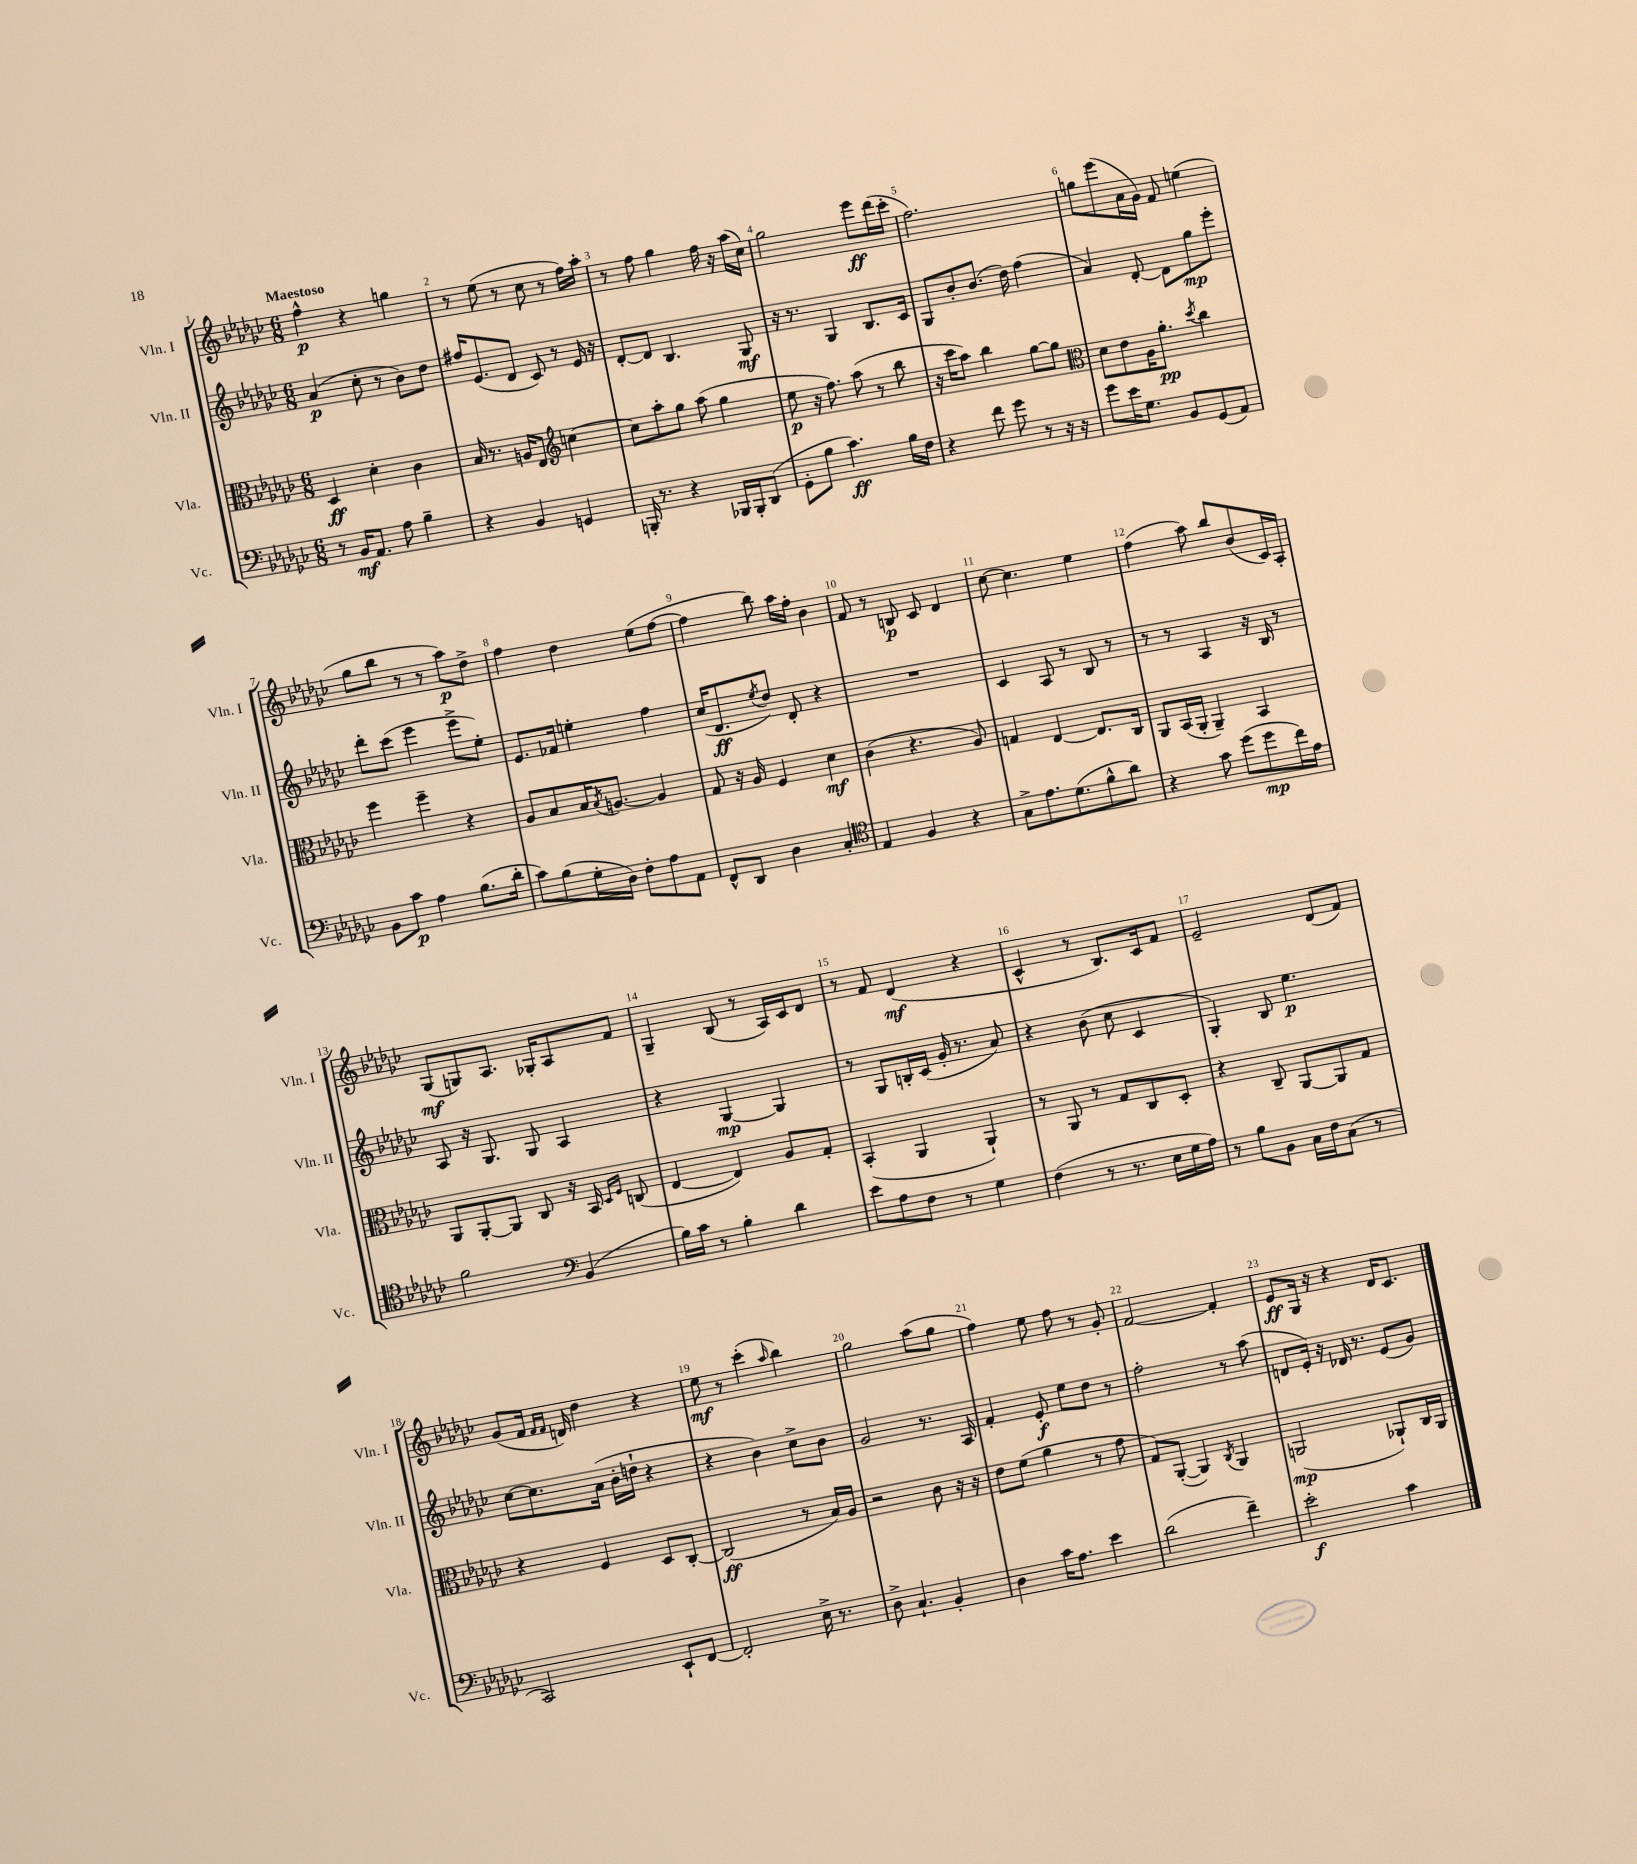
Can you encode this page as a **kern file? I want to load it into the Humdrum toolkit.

**kern	**kern	**kern	**kern
*staff4	*staff3	*staff2	*staff1
*clefF4	*clefC3	*clefG2	*clefG2
*k[b-e-a-d-g-c-]	*k[b-e-a-d-g-c-]	*k[b-e-a-d-g-c-]	*k[b-e-a-d-g-c-]
*M6/8	*M6/8	*M6/8	*M6/8
8r	4D-	(4a-	4ff^^
16BB-	.	.	.
8.AA-	.	.	.
.	4d-'	8cc-'	4r
8A-	.	8r	.
4B-~	4c-	8b-)	4gg
.	.	8dd-	.
=	=	=	=
4r	16B-	16ff#	8r
.	8.r	(8.e-	.
.	.	.	(8ee-
4BB-	16A	8d-	8r
.	8.E-	.	.
.	.	8c-)	8cc-
*	*clefG2	*	*
4GG	[4cc	8r	8r
.	.	16e-	16ff)
.	.	16r	16aa-'
=	=	=	=
16BBB'	8cc]	[8d-'	8r
8.r	.	.	.
.	8aa-'	8d-]	8ff
4r	8gg-	4.B-	4gg-
.	(8aa-	.	.
16BBB-	4gg-	.	16ff
16BBB-'	.	.	16r
(8DD-	.	8G-	(16aa-
.	.	.	16cc-)
=	=	=	=
8GG-'	8ee-	16r	2gg-
.	.	8.r	.
8B-	16r	.	.
.	8.ff)	.	.
4.c-)	.	4G-	.
.	(8aa-	.	.
.	8r	8.B-	8eee-
16B-	8bb-	.	(16ddd-
16F	.	16c-	16ccc-'
=	=	=	=
4r	16r	8G-	2.ff)
.	16ccc-	.	.
.	8aa-)	8b-'	.
8f	4bb-	(8.b-	.
8g-	.	.	.
.	.	16dd-)	.
8r	[8gg-	(4ff	.
16r	8gg-]	.	.
16r	.	.	.
=	=	=	=
*	*clefC3	*	*
8g-	8d-	4a-)	8gg
16e-	8e-	.	(8eee-
8.G-	.	.	.
.	16A-	[8d-'	16a-
.	8.a-'	.	16g-)
8BB-	.	8d-]	8f
.	8qdd-	.	.
(8GG-	4cc-	8gg-	(4ee
8AA-)	.	8eee-'	.
=	=	=	=
8BB-	4ff	8ddd-'	8gg-
8c-	.	(8ccc-	8bb-
4A-	4ff~	4eee-	8r
.	.	.	8r
(8.B-	4r	8eee-^	8aa-)
.	.	8ee-')	8dd-^
16d-'	.	.	.
=	=	=	=
8c-)	8A-	8.e-	4ff
(8B-	8B-	.	.
.	.	16f-	.
16G-'	16B-	4ee'	4dd-
.	8qB-	.	.
16D-)	[8.A	.	.
8F'	.	.	.
8A-	4A]	4ff	(8ee-
8AA-	.	.	[8ff
=	=	=	=
8FF^^	8G-	(16cc-	4ff]
.	.	8.d-	.
8DD-	16r	.	.
.	16A-	.	.
.	.	8qee-	.
4D-	4F	8dd-)	8bb-)
.	.	8d-'	16aa-
.	.	.	16ff'
4C-'	4d-	4r	4b-
=	=	=	=
*clefC4	*	*	*
4E-	(4c-	2.r	8f
.	.	.	8r
4F	4.r	.	8B
.	.	.	8c-
4r	.	.	4d-
.	8A-)	.	.
=	=	=	=
8G-^	4G	4c-	[8cc-
8.e-	.	.	4.cc-]
.	[4E-	8A-	.
(8.d-	.	.	.
.	.	8r	.
8f^^	8.E-]	8B-	4ee-
8a-)	.	8r	.
.	16C-	.	.
=	=	=	=
4r	8AA-	8r	(4ff
.	(16BB-	8r	.
.	16AA-'	.	.
8g-	4AA-~)	4A-	8aa-)
(8dd-	.	.	8bb-
8dd-	4BB-	16r	(8b-
.	.	16B-	.
16cc-)	.	8r	16c-)
16e-	.	.	16A-'
=	=	=	=
2f	8AA-	8A-	(8G-
.	[8AA-'	16r	8G)
.	.	8.G-	.
.	8AA-]	.	8.A-
.	8C-	8G-	.
.	.	.	16G-'
*clefF4	*	*	*
(4BB-	16r	4A-	8A-
.	16BB-	.	.
.	16qqD-	.	.
.	16qqF	.	.
.	(8C	.	8f
=	=	=	=
16B-)	[4E-	4r	4G-~
16c-	.	.	.
8r	.	.	.
4B-'	4E-])	[4G-	(8B-
.	.	.	8r
4d-	8A-	4G-]	16A-)
.	.	.	16c-
.	8G-'	.	8d-
=	=	=	=
8e-	(4BB-'	8r	8r
8A-	.	8G-	8f
8F	4AA-	16B'	(4d-
.	.	(16c-	.
8r	.	16g-'	.
.	.	8.r	.
4G-	4AA-`)	.	4r
.	.	8a-)	.
=	=	=	=
(4F	8r	4r	4c-^^
.	8AA-	.	.
8r	8r	(8b-	8r
8.r	8G-	8cc-	8.B-)
.	8C-	4c-	.
16E-	.	.	16c-
16G-	8D-'	.	8f
16A-)	.	.	.
=	=	=	=
8r	4r	4G-')	2e-~
8B-	.	.	.
8BB-	8C-~	8B-	.
16C-	[8AA-	4.ee-	.
16F	.	.	.
(8C-	8AA-]	.	(8d-
8r	8G-	.	8f)
=	=	=	=
2CC-)	4r	[8cc-	(8g-
.	.	8.cc-]	16f
.	.	.	16qqf
.	.	.	16qqf
.	.	.	16d)
.	4F	.	4dd-
.	.	(16a-	.
.	.	16b-'	.
.	.	16dd`	.
8EE-`	8D-	4r	4r
[8FF	[8C-'	.	.
=	=	=	=
2FF']	(2C-]	4r	8ee-
.	.	.	8r
.	.	4b-)	(4ccc-'
.	.	.	16qqaa-
16E-^	8r	8cc-^	4bb-)
8.r	.	.	.
.	16B-)	8b-	.
.	16A-	.	.
=	=	=	=
8D-^	2r	2g-	2gg-
4.C-`	.	.	.
4BB-'	8c-	8.r	(8aa-
.	16r	.	8gg-
.	16r	16A-	.
=	=	=	=
4D-	8e-	4f'	4ff)
.	(8f	.	.
16c-	4a-	8e-'	8ee-
8.A-	.	.	.
.	.	8ee-	8ff
4e-	8r	8dd-	8r
.	8g-	8r	8g-'
=	=	=	=
(2d-	8G-)	2ff'	[2f
.	([8AA-'	.	.
.	4AA-])	.	.
.	8qC-	.	.
4f~)	4AA-	8r	4f']
.	.	(8aa-	.
=	=	=	=
2e-'	(2AA	8d	8e-
.	.	16e-')	16G-
.	.	16r	16r
.	.	16d-	4r
.	.	8.r	.
4c-	8AA-`)	(8e-	16d-
.	.	.	8.c-
.	16C-	8g-)	.
.	16AA-	.	.
==	==	==	==
*-	*-	*-	*-
